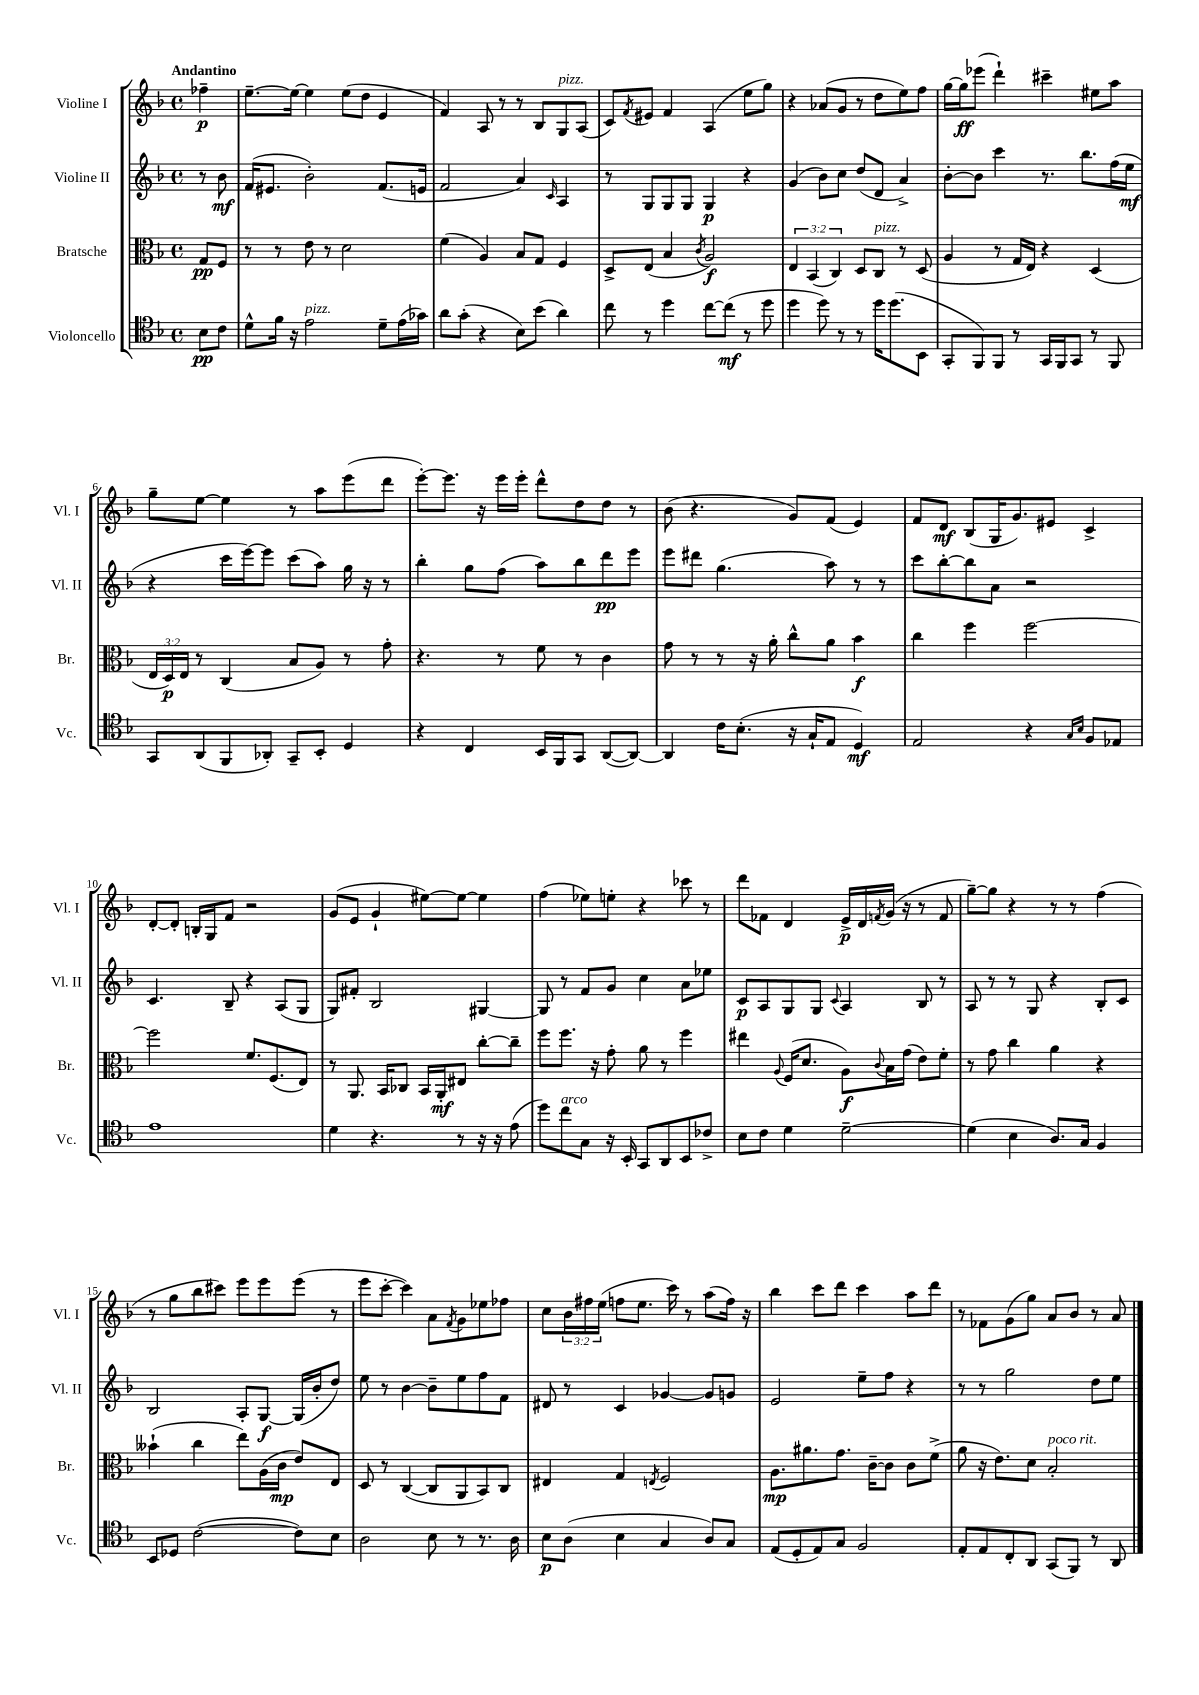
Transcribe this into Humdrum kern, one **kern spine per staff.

**kern	**kern	**kern	**kern
*staff4	*staff3	*staff2	*staff1
*clefC4	*clefC3	*clefG2	*clefG2
*k[b-]	*k[b-]	*k[b-]	*k[b-]
*M4/4	*M4/4	*M4/4	*M4/4
*met(c)	*met(c)	*met(c)	*met(c)
8B-	8G	8r	4ff-~
8c	8F	8b-	.
=	=	=	=
8d^^	8r	(16f	[8.ee~
.	.	8.e#	.
16f	8r	.	.
16r	.	.	16ee_
2e	8e	2b-')	4ee]
.	8r	.	.
.	2d	.	(8ee
.	.	.	8dd
8d~	.	(8.f	4e
(16e	.	.	.
16g-)	.	16e	.
=	=	=	=
8a	(4f	2f	4f)
(8g'	.	.	.
4r	4A)	.	8A
.	.	.	8r
8B-)	8B-	4a)	8r
(8b-	8G	.	8B-
.	.	16qqc	.
4a)	4F	4A	8G
.	.	.	(8A
=	=	=	=
8cc	8D^	8r	8c)
.	.	.	8qf
8r	(8E	8G	8e#
4dd	4B-	8G	4f
.	.	8G	.
.	8qc	.	.
[8cc	2A)	4G	(4A
(8cc]	.	.	.
8r	.	4r	8ee
8dd	.	.	8gg)
=	=	=	=
4dd	6E	(4g	4r
.	(6BB-	.	.
8dd)	.	8b-)	(8a-
.	6C)	.	.
8r	.	8cc	8g
8r	8D	(8dd	8r
16dd	8C	8d	8dd
(8.dd	.	.	.
.	8r	4a^)	8ee)
8BB-	(8D	.	8ff
=	=	=	=
8GG'	4A	[8b-'	[16gg
.	.	.	16gg]
8FF)	.	8b-]	(8eee-
8FF	8r	4ccc	4ddd`)
8r	16G	.	.
.	16E)	.	.
16GG	4r	8.r	4ccc#~
16FF	.	.	.
8GG	.	.	.
.	.	8.bb-	.
8r	(4D	.	8ee#
8FF	.	(16ff	8aa
.	.	16ee	.
=	=	=	=
8GG	24E	4r	8gg~
.	24D)	.	.
.	24E	.	.
(8AA	8r	.	[8ee
8FF	(4C	16ccc	4ee]
.	.	[16eee)	.
8AA-')	.	8eee]	.
8GG~	8B-	(8ccc	8r
8BB-'	8A)	8aa)	8aa
4D	8r	16gg	(8eee
.	.	16r	.
.	8g'	8r	8ddd
=	=	=	=
4r	4.r	4bb-'	[8eee')
.	.	.	8.eee]
4C	.	8gg	.
.	.	.	16r
.	8r	(8ff	16eee
.	.	.	16eee'
16BB-	8f	8aa)	8ddd^^
16FF	.	.	.
8GG	8r	8bb-	8dd
([8AA	4c	8ddd	8dd
8AA_)	.	8eee	8r
=	=	=	=
4AA]	8g	8eee	(8b-
.	8r	8ddd#	4.r
16c	8r	(4.gg	.
(8.B-'	.	.	.
.	16r	.	.
.	16a'	.	.
16r	8cc^^	.	8g)
16G`	.	.	.
8E	8a	8aa)	(8f
4D)	4b-	8r	4e)
.	.	8r	.
=	=	=	=
2E	4cc	8ccc	8f
.	.	[8bb-'	8d
.	4ff	8bb-]	(8B-
.	.	8a	16G
.	.	.	8.g)
4r	[2ff	2r	.
.	.	.	8e#
16qqG	.	.	.
16qqB-	.	.	.
8F	.	.	4c^
8E-	.	.	.
=	=	=	=
1e	2ff]	4.c	[8d'
.	.	.	8d']
.	.	.	16B'
.	.	.	16G
.	.	8B-~	8f
.	8.f	4r	2r
.	(8.F	.	.
.	.	(8A	.
.	8E)	8G	.
=	=	=	=
4d	8r	8G)	(8g
.	8.AA	8f#'	8e
4.r	.	2B-	4g`
.	16BB-	.	.
.	8C-	.	.
.	16BB-	.	[8ee#)
.	16AA'	.	.
8r	8E#	.	8ee#_
16r	[8cc'	[4G#	4ee#]
16r	.	.	.
(8e	8cc~]	.	.
=	=	=	=
8dd)	8ff	8G#]	(4ff
8cc	8.ff	8r	.
8G	.	8f	8ee-)
.	16r	.	.
16r	8g'	8g	8ee'
16BB-'	.	.	.
8GG	8a	4cc	4r
8AA	8r	.	.
8BB-	4ff	8a	8ccc-
8c-^	.	8ee-	8r
=	=	=	=
8B-	4ee#	8c	8ddd
8c	.	8A	8f-
.	8qqA	.	.
4d	(16F	8G	4d
.	8.d	.	.
.	.	8G	.
.	.	8qqc	.
[2d~	8A)	4A	16e^
.	.	.	16d
.	8qqc	.	8qf
.	16B-	.	(16g
.	(16g	.	16r
.	8e)	8B-	8r
.	8f'	8r	8f
=	=	=	=
(4d]	8r	8A	[8gg~)
.	8g	8r	8gg]
4B-	4cc	8r	4r
.	.	8G	.
8.A)	4a	4r	8r
.	.	.	8r
16G	.	.	.
4F	4r	8B-'	(4ff
.	.	8c	.
=	=	=	=
8BB-	(4b--`	2B-	8r
8D-	.	.	8gg
([2c	4cc	.	8bb-
.	.	.	8ccc#)
.	8ee)	8A'	8eee
.	(16A	[8G	8eee
.	16c	.	.
8c])	8e)	(16G]	(8eee
.	.	16b-'	.
8B-	8E	8dd)	8r
=	=	=	=
2A	8D	8ee	8eee
.	8r	8r	[8ccc'
.	([4C	[4b-	4ccc])
8B-	8C]	8b-~]	8a
.	.	.	8qf
8r	8AA	8ee	8g
8.r	8BB-)	8ff	8ee-
.	8C	8f	8ff-
16A	.	.	.
=	=	=	=
8B-	4E#	8d#	8cc
(8A	.	8r	24b-
.	.	.	24ff#
.	.	.	(24ee
4B-	4G	4c	8ff
.	.	.	8.ee
.	8qE	.	.
4G	2F	[4g-	.
.	.	.	16ccc)
.	.	.	8r
8A)	.	8g-]	(8aa
8G	.	8g	16ff)
.	.	.	16r
=	=	=	=
(8E	8.A	2e	4bb-
8D'	.	.	.
.	8.a#	.	.
8E)	.	.	8ccc
8G	8.g	.	8ddd
2F	.	8ee~	4ccc
.	[16c~	.	.
.	8c]	8ff	.
.	8c	4r	8aa
.	(8f^	.	8ddd
=	=	=	=
8E'	8a	8r	8r
8E	16r	8r	8f-
.	8.e)	.	.
8C'	.	2gg	(8g
8AA	8d	.	8gg)
(8GG	2B-'	.	8a
8FF)	.	.	8b-
8r	.	8dd	8r
8AA	.	8ee	8a
==	==	==	==
*-	*-	*-	*-
